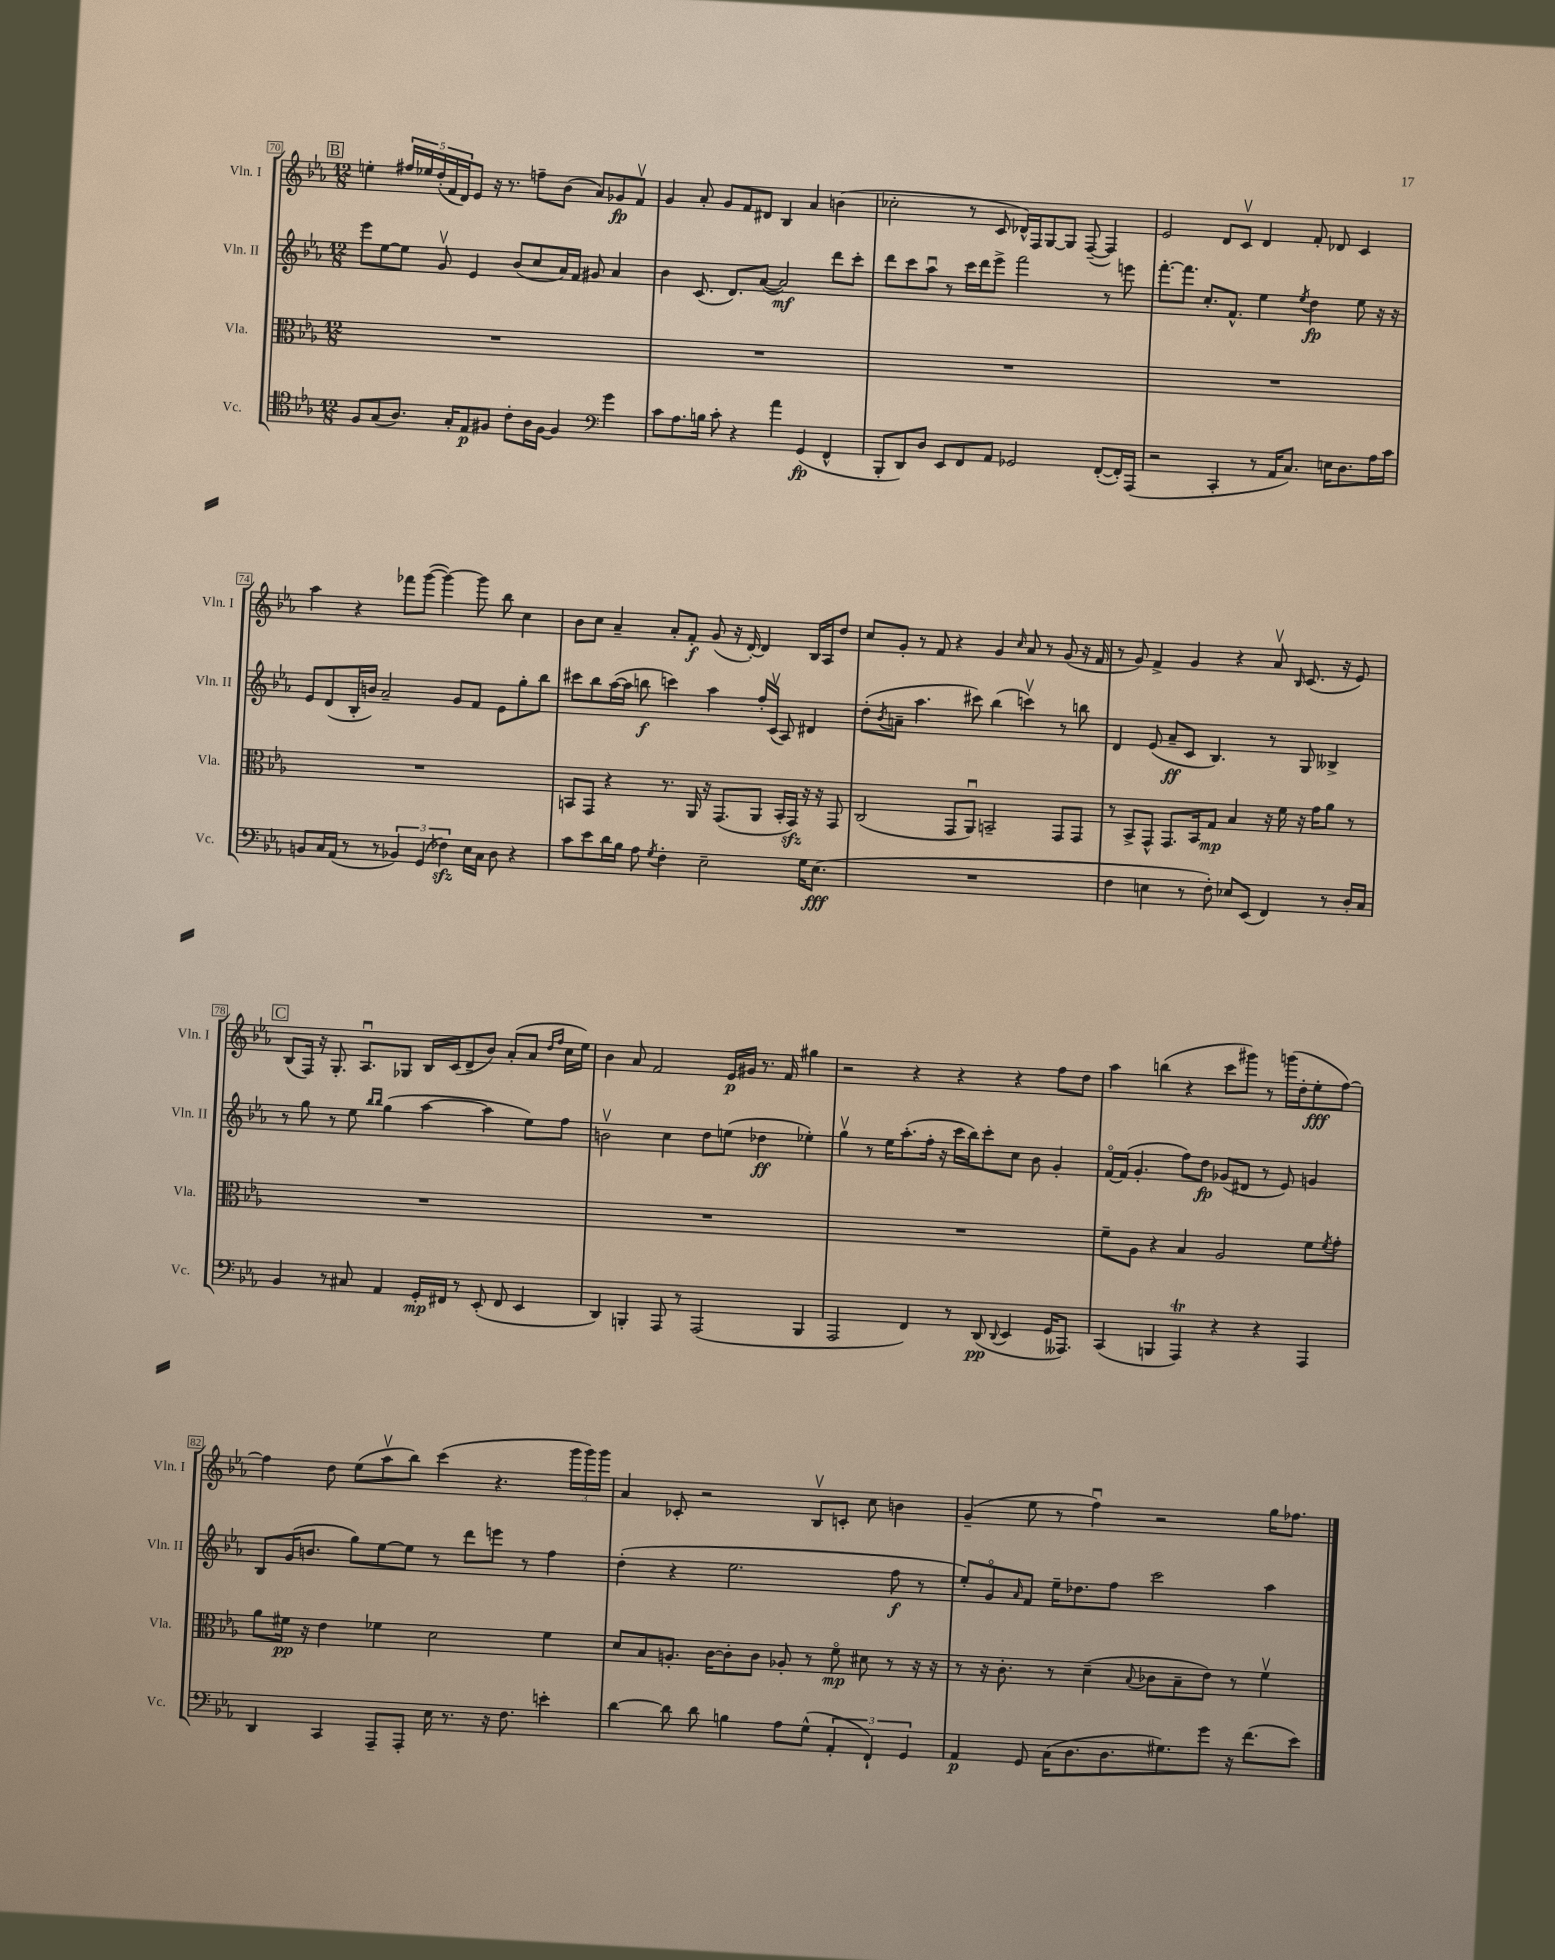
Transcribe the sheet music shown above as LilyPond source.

<<
\new StaffGroup <<
\new Staff = "s0" \with { instrumentName = "Vln. I" shortInstrumentName = "Vln. I" } {
    \clef treble \key ees \major \numericTimeSignature \time 12/8
    \mark \markup { \box "B" } e''4-. \tuplet 5/4 { fis''16 ees''16 d''16-.( f'16 d'16) } ees'8 r16 r8. f''8-- bes'8( aes'8) ges'8\fp f'8\upbow |
    g'4 aes'8-. g'8 f'8 dis'8 bes4 aes'4 b'4( |
    ces''2-. r8 c'8 des'16-^) f16 g8~ g8 f8~--( f4) |
    ees'2 d'8 c'8\upbow d'4 f'8-. des'8 c'4 |
    aes''4 r4 fes'''8 g'''8~( g'''4~) g'''8 bes''8 c''4 |
    bes'8 c''8 aes'4-- aes'8-. f'8-.\f g'8( r16 d'16~-.) d'4 bes16 aes16 d''8 |
    c''8 g'8-. r8 f'8 r4 g'4 \grace { c''16 } aes'8 r8 g'8( r16 f'16 |
    r8 g'8) f'4-> g'4 r4 aes'8\upbow \grace { bes16 } c'8.( r16 ees'8) |
    \mark \markup { \box "C" } bes8( f16) r16 g8.-. aes8.\downbow ges8 bes16 c'16( d'8-- bes'8) aes'8-.( aes'8 \grace { d''16 f''16 } c''16 ees''16) |
    bes'4 aes'8 f'2 ees'16\p gis'16 r8. f'16 gis''4 |
    r2 r4 r4 r4 f''8 d''8 |
    aes''4 b''4( r4 c'''8 gis'''8) r8 g'''16( d''16-. ees''8-.\fff f''8~) |
    f''4 d''8 ees''8( aes''8\upbow bes''8) c'''4( r4. \tuplet 3/2 { g'''16 g'''16) g'''16 } |
    aes'4 ces'8-. r2 bes8\upbow c'8-. c''8 b'4 |
    g'4--( ees''8 r8 f''4\downbow) r2 g''16 fes''8. \bar "|." |
}
\new Staff = "s1" \with { instrumentName = "Vln. II" shortInstrumentName = "Vln. II" } {
    \clef treble \key ees \major \numericTimeSignature \time 12/8
    \mark \markup { \box "B" } ees'''8 ees''8~ ees''8 g'8\upbow ees'4 bes'8( c''8 aes'16) f'16 gis'8 aes'4 |
    bes'4 c'8.( d'8.) aes'8~( aes'2\mf) d'''8 c'''8-. |
    d'''8 c'''8 aes''8\downbow r8 c'''16 d'''16 ees'''8-> f'''2 r8 e'''8 |
    f'''8.~-. f'''8. c''8.-. f'8.-^ ees''4 \acciaccatura { ees''8 } d''4\fp ees''8 r16 r16 |
    ees'8 d'8( bes16-. b'16) aes'2-- g'8 f'8 ees'8 g''8-. bes''8 |
    cis'''8 bes''8 aes''16~( aes''16 b''8\f c'''4) aes''4 f''16-. c'16\upbow( aes8) dis'4 |
    d''8-.( \acciaccatura { bes'8 } a'8-- aes''4. cis'''8) bes''4( c'''4\upbow) r8 b''8 |
    d'4 ees'8( aes'8--\ff c'8 bes4.) r8 g8 beses4-> |
    \mark \markup { \box "C" } r8 g''8 r8 ees''8 \grace { bes''16 bes''16 } g''4( aes''4~ aes''4 ees''8) f''8 |
    b'2\upbow c''4 d''8 e''8( des''4\ff ees''4-.) |
    g''4\upbow r8 ees''16 aes''8.-.( f''16-. r16 c'''16 bes''16) c'''8-. c''8 bes'8 g'4-. |
    f'16~\flageolet f'16( g'4.-. f''8) d''8\fp ges'8( dis'8 r8 ees'8) g'4 |
    bes8 g'16( b'8. g''8) ees''8~ ees''8 r8 d'''8 e'''8 r8 f''4 |
    d''4-.( r4 ees''2. f''8\f r8 |
    ees''8-.) g'8\flageolet \grace { aes'16 } f'8 ees''16-- des''8. f''8 c'''2 aes''4 \bar "|." |
}
\new Staff = "s2" \with { instrumentName = "Vla." shortInstrumentName = "Vla." } {
    \clef alto \key ees \major \numericTimeSignature \time 12/8
    \mark \markup { \box "B" } R1. |
    R1. |
    R1. |
    R1. |
    R1. |
    b,8 g,8 r4 r8. aes,16 r16 g,8.( aes,8 b,16-. g,16\sfz) r16 r16 g,8 |
    c2( g,8 aes,8\downbow) b,2-- g,8 g,8 |
    r8 bes,8-> g,8-^ g,8. bes,16 g8\mp bes4 r16 f'16 r16 g'16 aes'8 r8 |
    \mark \markup { \box "C" } R1. |
    R1. |
    R1. |
    f'8-- aes8 r4 bes4 aes2 f'8 \acciaccatura { f'8 } g'8-. |
    aes'8 fis'16\pp r16 ees'4 fes'4 d'2 fes'4 |
    d'8 bes8 a8.-. c'16~ c'8-. c'8 aes8-. r8 f'8\flageolet\mp dis'8 r8 r16 r16 |
    r8 r16 c'8.-. r8 d'4--( \appoggiatura { bes8 } ces'8 bes8-- ees'8) r8 f'4\upbow \bar "|." |
}
\new Staff = "s3" \with { instrumentName = "Vc." shortInstrumentName = "Vc." } {
    \clef tenor \key ees \major \numericTimeSignature \time 12/8
    \mark \markup { \box "B" } f8 g8( aes8.) g16-. ees8\p fis8 c'8-. aes16 fis16~ fis4 \clef bass g'4 |
    c'8 aes8. b16 c'8-. r4 aes'4 g,4\fp( f,4-^ |
    bes,,8-. d,8) d8 ees,8 f,8 aes,8 ges,2 f,8~-.( f,16-.) aes,,16( |
    r2 c,4-. r8 aes,16 c8.) e16 d8. aes16 c'16 |
    b,8 c16 aes,16( r8 r8 \tuplet 3/2 { bes,4) g,4( fes4\sfz) } ees16 c16 d8 r4 |
    c'8 ees'8 d'16 bes16 aes8 \acciaccatura { g8 } f4-. ees2-- g16 ees8.\fff( |
    R1. |
    f4 e4 r8 f8-.) ees8 ees,8( f,4) r8 d16-. c16 |
    \mark \markup { \box "C" } bes,4 r8 cis8 aes,4 g,16-.\mp fis,16 r8 ees,8-.( fis,8 ees,4 |
    d,4) b,,4-. aes,,8 r8 aes,,2( b,,4 |
    aes,,2 f,4) r8 d,8\pp( \appoggiatura { d,8 } ees,4 g,16 aeses,,8.) |
    c,4( b,,4 aes,,4\trill) r4 r4 aes,,4 |
    d,4 c,4 aes,,8-- aes,,8-. ees16 r8. r16 f8. e'4-. |
    d'4~ d'8 d'8 b4 aes8 g8-^( \tuplet 3/2 { aes,4-. f,4-!) g,4 } |
    aes,4\p g,8 c16( d8. d8. gis8.) g'8 r16 f'8.( ees'8) \bar "|." |
}
>>
>>
\layout { \context { \Score currentBarNumber = #70 \override BarNumber.stencil = #(make-stencil-boxer 0.1 0.3 ly:text-interface::print) } }
